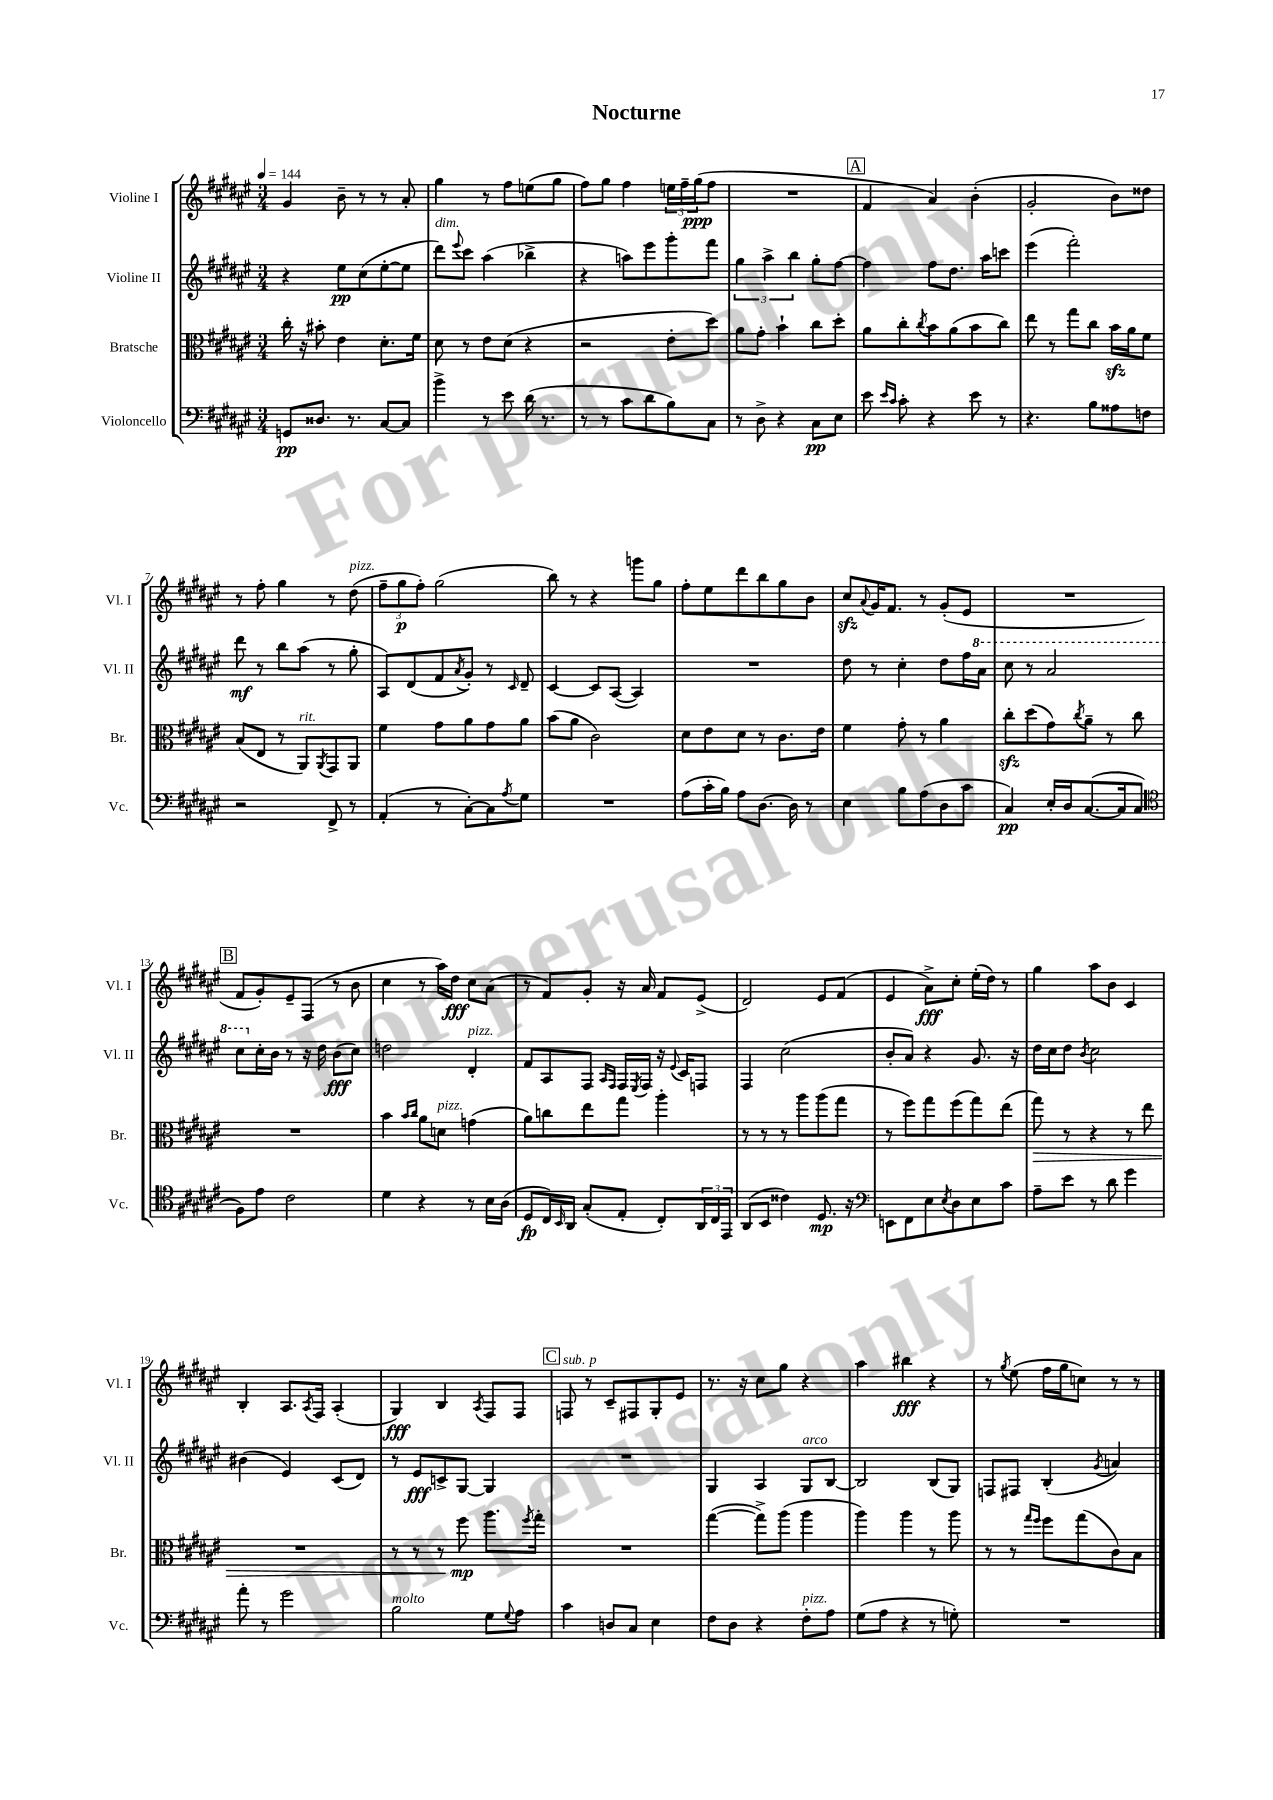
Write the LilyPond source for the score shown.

\header { title = "Nocturne" }
<<
\new StaffGroup <<
\new Staff = "s0" \with { instrumentName = "Violine I" shortInstrumentName = "Vl. I" } {
    \clef treble \key fis \major \numericTimeSignature \time 3/4 \tempo 4 = 144
    gis'4 b'8-- r8 r8 ais'8-. |
    gis''4 r8 fis''8 e''8( gis''8 |
    fis''8) gis''8 fis''4 \tuplet 3/2 { e''16 fis''16-- gis''16\ppp( } fis''8 |
    R2. |
    \mark \markup { \box "A" } fis'4 ais'4) b'4-.( |
    gis'2-. b'8) disis''8 |
    r8 fis''8-. gis''4 r8 dis''8^\markup { \italic "pizz." }( |
    \tuplet 3/2 { fis''8-- gis''8\p fis''8-.) } gis''2( |
    b''8) r8 r4 g'''8 gis''8 |
    fis''8-. eis''8 dis'''8 b''8 gis''8 b'8 |
    cis''8\sfz \appoggiatura { ais'8 } gis'16 fis'8. r8 gis'8-.( eis'8 |
    R2. |
    \mark \markup { \box "B" } fis'8 gis'8-.) eis'8-- fis8( r8 b'8 |
    cis''4 r8 ais''16) dis''16\fff cis''8 ais'8( |
    r8 fis'8) gis'8-. r16 ais'16 fis'8 eis'8->( |
    dis'2) eis'8 fis'8( |
    eis'4 ais'8->\fff) cis''8-. eis''16-.( dis''16) r8 |
    gis''4 ais''8 b'8 cis'4 |
    b4-. ais8. \acciaccatura { ais8 } fis16 ais4-.( |
    gis4\fff) b4 \acciaccatura { ais8 } fis8 fis8 |
    \mark \markup { \box "C" } f8^\markup { \italic "sub. p" } r8 cis'8-- fis8 gis8-. eis'8 |
    r8. r16 cis''8 gis''8 r4 |
    ais''4 bis''4\fff r4 |
    r8 \acciaccatura { gis''8 } eis''8( fis''16 gis''16 c''8) r8 r8 \bar "|." |
}
\new Staff = "s1" \with { instrumentName = "Violine II" shortInstrumentName = "Vl. II" } {
    \clef treble \key fis \major \numericTimeSignature \time 3/4
    r4 eis''8\pp cis''8( eis''8~-. eis''8 |
    dis'''8^\markup { \italic "dim." }) \appoggiatura { eis'''8 } cis'''8 ais''4( bes''4-> |
    r4 a''8) eis'''8 gis'''8-. fis'''8 |
    \tuplet 3/2 { gis''4 ais''4-> b''4 } gis''8-. fis''8~ |
    \mark \markup { \box "A" } fis''4 fis''8 dis''8. ais''16 c'''8 |
    eis'''4( fis'''2-.) |
    dis'''8\mf r8 b''8 ais''8( r8 gis''8-. |
    ais8) dis'8( fis'8 \acciaccatura { ais'8 } gis'8-.) r8 \grace { cis'16 } dis'8-- |
    cis'4~ cis'8 ais8~( ais4) |
    R2. |
    dis''8 r8 cis''4-. dis''8 fis''16 \ottava #1 ais''16 |
    cis'''8 r8 ais''2 |
    \mark \markup { \box "B" } cis'''8 \ottava #0 cis''16-. b'16 r8 r16 dis''16 b'8\fff( cis''8) |
    d''2 dis'4-.^\markup { \italic "pizz." } |
    fis'8 ais8 fis8 \grace { ais16 fis16 } fis16 \acciaccatura { eis8 } fis16 r16 \appoggiatura { eis'8 } cis'16 f8 |
    fis4 cis''2( |
    b'8-. ais'8) r4 gis'8. r16 |
    dis''16 cis''16 dis''8 \acciaccatura { b'8 } cis''2 |
    bis'4( eis'4) cis'8( dis'8) |
    r8 eis'8\fff c'8-> gis8~ gis4 |
    \mark \markup { \box "C" } R2. |
    gis4 ais4 gis8^\markup { \italic "arco" } b8~ |
    b2 b8( gis8) |
    f8 fis8 b4-.( \acciaccatura { gis'8 } a'4) \bar "|." |
}
\new Staff = "s2" \with { instrumentName = "Bratsche" shortInstrumentName = "Br." } {
    \clef alto \key fis \major \numericTimeSignature \time 3/4
    cis''16-. r16 bis'8-. eis'4 dis'8.-. fis'16 |
    dis'8 r8 eis'8 dis'8( r4 |
    r2 eis'8-. dis''8) |
    ais'8 gis'8-. b'4-! cis''8 dis''8-. |
    \mark \markup { \box "A" } ais'8 cis''8-. \acciaccatura { cis''8 } b'8 ais'8( b'8 cis''8) |
    eis''8 r8 gis''8 cis''8 b'16\sfz ais'16 fis'8 |
    b8( eis8 r8 ais,8^\markup { \italic "rit." }) \acciaccatura { ais,8 } gis,8 ais,8 |
    fis'4 gis'8 ais'8 gis'8 ais'8 |
    b'8( ais'8 cis'2) |
    dis'8 eis'8 dis'8 r8 cis'8. eis'16 |
    fis'4 gis'8-. r8 ais'4 |
    cis''8-.\sfz dis''8( gis'8) \acciaccatura { cis''8 } ais'8-- r8 cis''8 |
    \mark \markup { \box "B" } R2. |
    b'4 \grace { b'16 cis''16 } ais'8 d'8^\markup { \italic "pizz." } g'4( |
    ais'8) c''8 eis''8 gis''8 ais''4-. |
    r8 r8 r8 ais''8 ais''8( gis''8 |
    r8 fis''8) gis''8 fis''8( gis''8) eis''8( |
    gis''8\>) r8 r4 r8 eis''8 |
    R2. |
    r8 r8 r8 fis''8\mp\! ais''8. \acciaccatura { fis''8 } gis''16-. |
    \mark \markup { \box "C" } R2. |
    gis''4~( gis''8->) ais''8( ais''4 |
    ais''4) ais''4 r8 ais''8 |
    r8 r8 \grace { gis''16 fis''16 } fis''8 gis''8( cis'8) b8 \bar "|." |
}
\new Staff = "s3" \with { instrumentName = "Violoncello" shortInstrumentName = "Vc." } {
    \clef bass \key fis \major \numericTimeSignature \time 3/4
    g,8\pp disis8. r8. cis8~ cis8 |
    b'4-> r8 eis'8 dis'16( r8. |
    r8 r8 cis'8 dis'8 b8) cis8 |
    r8 dis8-> r4 cis8\pp eis8 |
    \mark \markup { \box "A" } eis'8 \grace { eis'16 cis'16 } cis'8-. r4 eis'8 r8 |
    r4. b8 aisis8 f8 |
    r2 fis,8-> r8 |
    ais,4-.( r8 cis8~-.) cis8 \acciaccatura { ais8 } gis8 |
    R2. |
    ais8( cis'16-. b16) ais8 dis8.~ dis16 r8 |
    eis4 b8 ais8( dis8 cis'8 |
    cis4\pp) eis16-. dis16 cis8.~( cis16 cis8 |
    \mark \markup { \box "B" } \clef tenor fis8) eis'8 cis'2 |
    dis'4 r4 r8 b16 ais16( |
    dis8\fp cis16) \grace { b,16 } ais,16 gis8-.( eis8-. cis8-.) \tuplet 3/2 { ais,16 cis16 eis,16 } |
    ais,8( b,8 cisis'4) dis8.\mp r16 |
    \clef bass e,8 fis,8 eis8 \acciaccatura { eis8 } dis8 eis8 cis'8 |
    ais8-- eis'8 r8 dis'8 gis'4 |
    ais'8-. r8 gis'2 |
    b2^\markup { \italic "molto" } gis8 \appoggiatura { gis8 } ais8 |
    \mark \markup { \box "C" } cis'4 d8 cis8 eis4 |
    fis8 dis8 r4 fis8-.^\markup { \italic "pizz." } ais8 |
    gis8( ais8 r4 r8 g8-.) |
    R2. \bar "|." |
}
>>
>>
